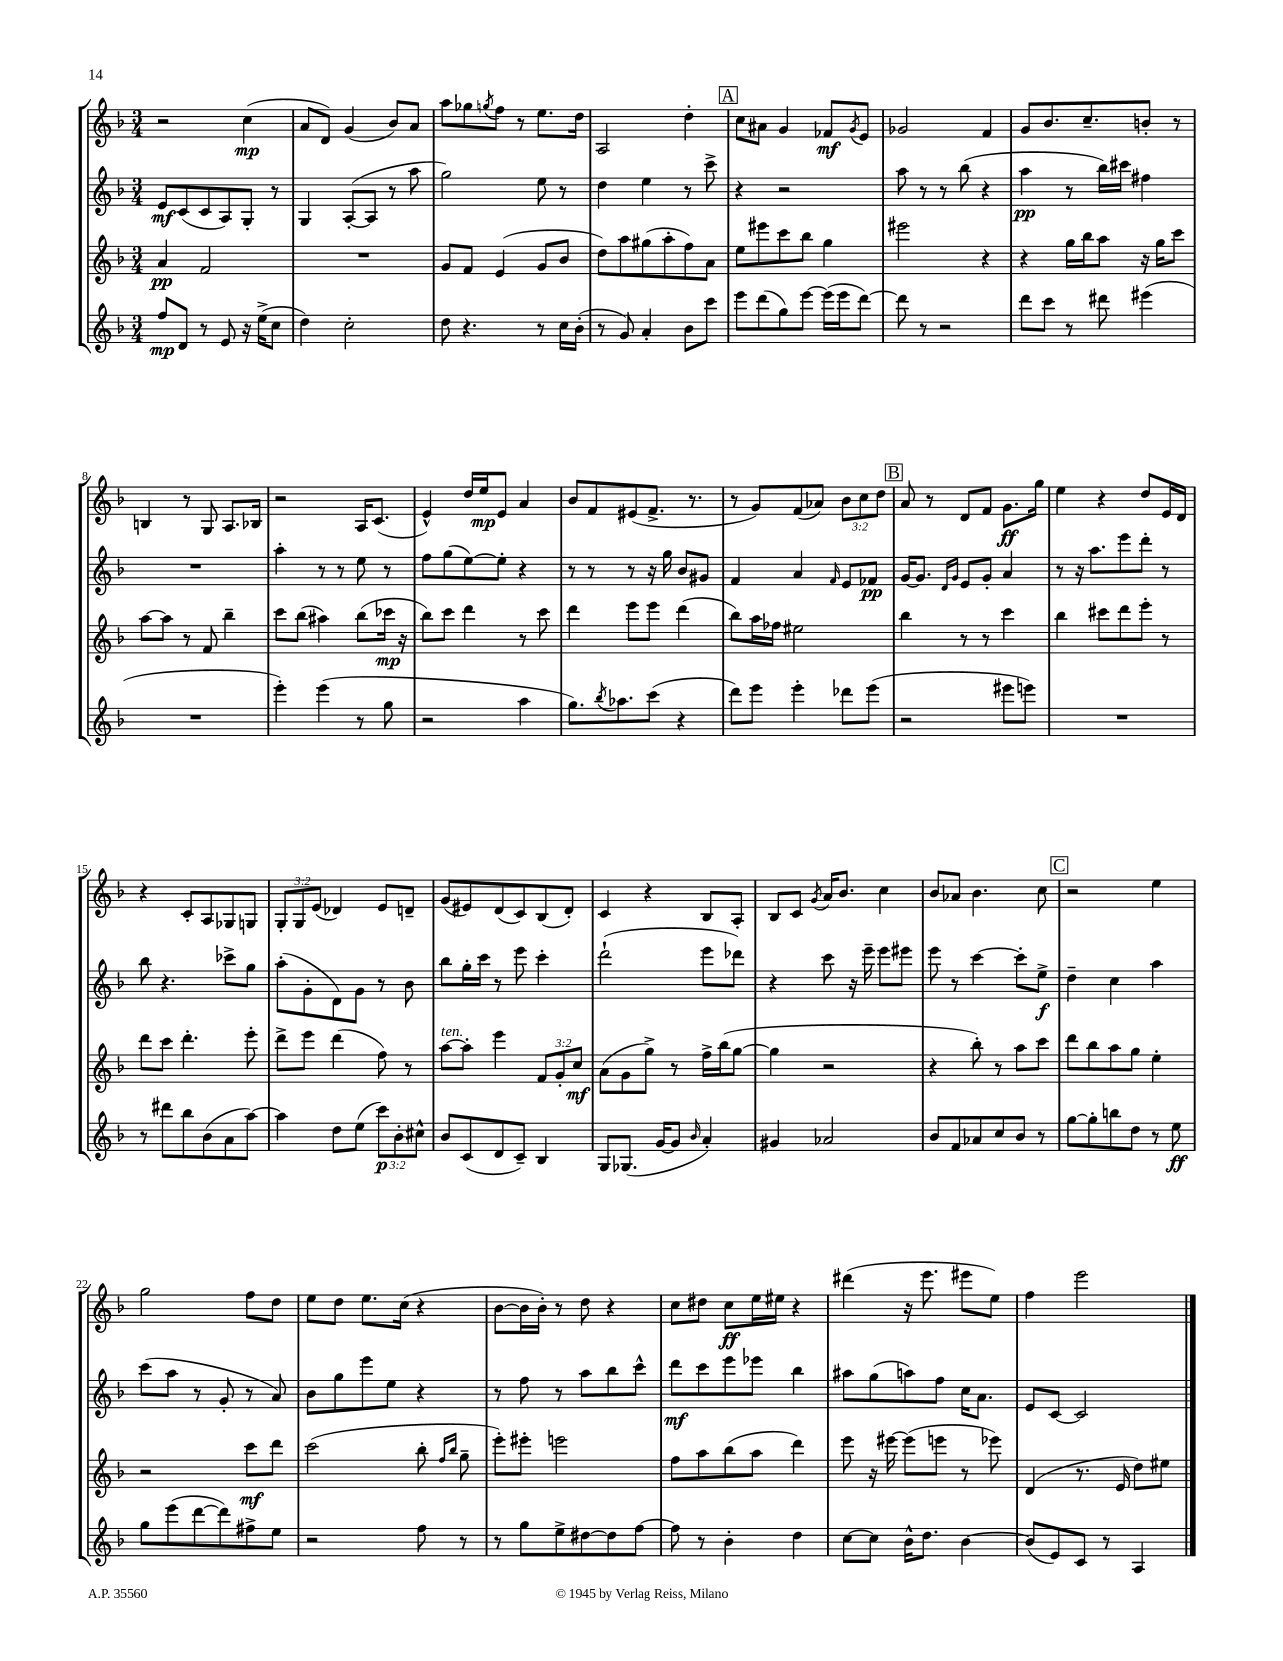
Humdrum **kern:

**kern	**dynam	**kern	**dynam	**kern	**dynam	**kern	**dynam
*part4	*part4	*part3	*part3	*part2	*part2	*part1	*part1
*staff4	*staff4	*staff3	*staff3	*staff2	*staff2	*staff1	*staff1
*clefG2	*	*clefG2	*	*clefG2	*	*clefG2	*
*k[b-]	*	*k[b-]	*	*k[b-]	*	*k[b-]	*
*M3/4	*	*M3/4	*	*M3/4	*	*M3/4	*
=1	=1	=1	=1	=1	=1	=1	=1
8ff/L	mp	4a/	pp	8e/L	mf	2r	.
8d/J	.	.	.	(8c/	.	.	.
8r	.	2f/	.	8c/	.	.	.
8e/	.	.	.	8A/)	.	.	.
16r	.	.	.	8G'/J	.	(4cc\	mp
(16ee^\KL	.	.	.	.	.	.	.
8cc\J	.	.	.	8r	.	.	.
=2	=2	=2	=2	=2	=2	=2	=2
4dd\)	.	2.r	.	4G/	.	8a/L	.
.	.	.	.	.	.	8d/J)	.
2cc'\	.	.	.	([8A'/L	.	(4g/	.
.	.	.	.	8A/J]	.	.	.
.	.	.	.	8r	.	8b-/L)	.
.	.	.	.	8aa\	.	8a/J	.
=3	=3	=3	=3	=3	=3	=3	=3
8dd\	.	8g/L	.	2gg\)	.	8aa\L	.
4.r	.	8f/J	.	.	.	8gg-X\	.
.	.	.	.	.	.	8qggn/	.
.	.	(4e/	.	.	.	8ff\J	.
.	.	.	.	.	.	8r	.
8r	.	8g/L	.	8ee\	.	8.ee\L	.
16cc\LL	.	8b-/J	.	8r	.	.	.
(16b-'\JJ	.	.	.	.	.	16dd\Jk	.
=4	=4	=4	=4	=4	=4	=4	=4
8r	.	8dd\L)	.	4dd\	.	2A/	.
8g/)	.	8aa\	.	.	.	.	.
4a'/	.	(8gg#X\	.	4ee\	.	.	.
.	.	8aa'\	.	.	.	.	.
8b-\L	.	8ff\)	.	8r	.	4dd'\	.
8ccc\J	.	8a\J	.	8ccc^\	.	.	.
!!LO:REH:place=s1:t=A
=5	=5	=5	=5	=5	=5	=5	=5
8eee\L	.	8ee\L	.	4r	.	8cc\L	.
(8ddd\	.	8eee#X\	.	.	.	8a#X\J	.
8gg\)	.	8ccc\	.	2r	.	4g/	.
[8eee\J	.	8bb-\J	.	.	.	.	.
(16eee\LL]	.	4gg\	.	.	.	8f-X/L	mf
16eee\J	.	.	.	.	.	.	.
.	.	.	.	.	.	8qg/	.
[8ddd\J)	.	.	.	.	.	8e/J	.
=6	=6	=6	=6	=6	=6	=6	=6
8ddd\]	.	2eee#X\	.	8aa\	.	2g-X/	.
8r	.	.	.	8r	.	.	.
2r	.	.	.	8r	.	.	.
.	.	.	.	(8bb-\	.	.	.
.	.	4r	.	4r	.	4f/	.
=7	=7	=7	=7	=7	=7	=7	=7
8ddd\L	.	4r	.	4aa\	pp	8g/L	.
8ccc\J	.	.	.	.	.	8.b-/	.
8r	.	16gg\LL	.	8r	.	.	.
.	.	16bb-\J	.	.	.	8.cc~/	.
8ddd#X\	.	8aa\J	.	16bb-\LL)	.	.	.
.	.	.	.	16ccc#X\JJ	.	.	.
(4eee#X\	.	16r	.	4ff#X\	.	8bn'/J	.
.	.	16gg\KL	.	.	.	.	.
.	.	8ccc\J	.	.	.	8r	.
!!LO:LB:g=z
=8	=8	=8	=8	=8	=8	=8	=8
2.r	.	[8aa\L	.	2.r	.	4Bn/	.
.	.	8aa\J]	.	.	.	.	.
.	.	8r	.	.	.	8r	.
.	.	8f/	.	.	.	8G/	.
.	.	4bb-~\	.	.	.	8.A/L	.
.	.	.	.	.	.	16B-X/Jk	.
=9	=9	=9	=9	=9	=9	=9	=9
4eee'\)	.	8ccc\L	.	4aa'\	.	2r	.
.	.	(8bb-\J	.	.	.	.	.
(4eee\	.	4aa#X\)	.	8r	.	.	.
.	.	.	.	8r	.	.	.
8r	.	(8bb-\L	.	8ee\	.	16A/KL	.
.	.	.	.	.	.	(8.c/J	.
8gg\	.	16ccc-X\Jk	mp	8r	.	.	.
.	.	16r	.	.	.	.	.
=10	=10	=10	=10	=10	=10	=10	=10
2r	.	8bb-\L)	.	8ff\L	.	4e^^/)	.
.	.	8ccc\J	.	(8gg\	.	.	.
.	.	4ddd\	.	[8ee\)	.	16dd/LL	.
.	.	.	.	.	.	16ee/J	mp
.	.	.	.	8ee'\J]	.	8e/J	.
4aa\	.	8r	.	4r	.	4a/	.
.	.	8ccc\	.	.	.	.	.
=11	=11	=11	=11	=11	=11	=11	=11
8.gg\L)	.	4ddd\	.	8r	.	8b-/L	.
.	.	.	.	8r	.	8f/	.
8qbb-/	.	.	.	.	.	.	.
8.aa-X\	.	.	.	.	.	.	.
.	.	8eee\L	.	8r	.	(8e#X/	.
(8ccc\J	.	8eee\J	.	16r	.	8.f^/J	.
.	.	.	.	16gg\	.	.	.
4r	.	(4ddd\	.	8b-/L	.	.	.
.	.	.	.	.	.	8.r	.
.	.	.	.	8g#X/J	.	.	.
=12	=12	=12	=12	=12	=12	=12	=12
8ddd\L)	.	8bb-\L)	.	4f/	.	8r	.
8eee\J	.	16aa\L	.	.	.	8g/L)	.
.	.	16ff-X\JJ	.	.	.	.	.
4eee'\	.	2ee#X\	.	4a/	.	(8f/	.
.	.	.	.	.	.	8a-X/J)	.
.	.	.	.	16qqf/	.	.	.
8ddd-X\L	.	.	.	8e/L	.	12b-\L	.
.	.	.	.	.	.	12cc\	.
(8eee\J	.	.	.	8f-X/J	pp	.	.
.	.	.	.	.	.	12dd\J	.
!!LO:REH:place=s1:t=B
=13	=13	=13	=13	=13	=13	=13	=13
2r	.	4bb-\	.	[16g/KL	.	8a/	.
.	.	.	.	8.g/J]	.	.	.
.	.	.	.	.	.	8r	.
.	.	.	.	16qqd/LL	.	.	.
.	.	.	.	16qqg/JJ	.	.	.
.	.	8r	.	8e/L	.	8d/L	.
.	.	8r	.	8g'/J	.	8f/J	.
8eee#X\L	.	4ccc\	.	4a/	.	8.g\L	ff
8eeen\J)	.	.	.	.	.	.	.
.	.	.	.	.	.	16gg\Jk	.
=14	=14	=14	=14	=14	=14	=14	=14
2.r	.	4bb-\	.	8r	.	4ee\	.
.	.	.	.	16r	.	.	.
.	.	.	.	8.aa\L	.	.	.
.	.	8ccc#X\L	.	.	.	4r	.
.	.	8ddd\	.	8eee\	.	.	.
.	.	8eee'\J	.	8ddd'\J	.	8dd/L	.
.	.	8r	.	8r	.	16e/L	.
.	.	.	.	.	.	16d/JJ	.
!!LO:LB:g=z
=15	=15	=15	=15	=15	=15	=15	=15
8r	.	8ddd\L	.	8bb-\	.	4r	.
8ddd#X\L	.	8ccc\J	.	4.r	.	.	.
8bb-\	.	4.ddd'\	.	.	.	8c'/L	.
(8b-\	.	.	.	.	.	8A/	.
8a\	.	.	.	8ccc-X^\L	.	8G-X/	.
[8aa\J)	.	8eee'\	.	8gg\J	.	8Gn/J	.
=16	=16	=16	=16	=16	=16	=16	=16
4aa\]	.	8ddd^\L	.	(8aa'\L	.	12G'/L	.
.	.	.	.	.	.	12G/	.
.	.	8eee\J	.	8g'\	.	.	.
.	.	.	.	.	.	(12e/J	.
8dd\L	.	(4ddd\	.	8d\)	.	4d-X/)	.
(8ee\J	.	.	.	8g\J	.	.	.
12ccc\L)	p	8ff\)	.	8r	.	8e/L	.
12b-'\	.	.	.	.	.	.	.
.	.	8r	.	8b-\	.	8dn~/J	.
12cc#X^^\J	.	.	.	.	.	.	.
=17	=17	=17	=17	=17	=17	=17	=17
!	!	!LO:TX:a:i:t=ten.	!	!	!	!	!
8b-/L	.	[8aa\L	.	8bb-\L	.	(8g/L	.
(8c/	.	8aa'\J]	.	16gg'\L	.	8e#X/)	.
.	.	.	.	16ccc\JJ	.	.	.
8d/	.	4eee\	.	8r	.	(8d/	.
8c~/J)	.	.	.	8eee\	.	8c/)	.
4B-/	.	12f/L	.	4ccc'\	.	(8B-/	.
.	.	12g'/	.	.	.	.	.
.	.	.	.	.	.	8d'/J)	.
.	.	12cc/J	mf	.	.	.	.
=18	=18	=18	=18	=18	=18	=18	=18
8G/L	.	(8a\L	.	(2ddd`\	.	4c/	.
(8.G-X/J	.	8g\	.	.	.	.	.
.	.	8gg^\J)	.	.	.	4r	.
[16g/KL	.	.	.	.	.	.	.
8g/J]	.	8r	.	.	.	.	.
16qqb-/	.	.	.	.	.	.	.
4a'/)	.	16ff^\LL	.	8eee\L	.	8B-/L	.
.	.	(16bb-\J	.	.	.	.	.
.	.	[8gg\J	.	8ddd-X\J)	.	8A'/J	.
=19	=19	=19	=19	=19	=19	=19	=19
4g#X/	.	4gg\]	.	4r	.	8B-/L	.
.	.	.	.	.	.	8c/J	.
.	.	.	.	.	.	8qg/	.
2a-X/	.	2r	.	8ccc\	.	16a/KL	.
.	.	.	.	.	.	8.b-/J	.
.	.	.	.	16r	.	.	.
.	.	.	.	16eee~\	.	.	.
.	.	.	.	8eee\L	.	4cc\	.
.	.	.	.	8eee#X\J	.	.	.
=20	=20	=20	=20	=20	=20	=20	=20
8b-/L	.	4r	.	8eee\	.	8b-/L	.
8f/	.	.	.	8r	.	8a-X/J	.
8a-X/	.	8bb-'\)	.	[4ccc\	.	4.b-\	.
8cc/	.	8r	.	.	.	.	.
8b-/J	.	8aa\L	.	8ccc'\L]	.	.	.
8r	.	8ccc\J	.	8ee^\J	f	8cc\	.
!!LO:REH:place=s1:t=C
=21	=21	=21	=21	=21	=21	=21	=21
[8gg\L	.	8ddd\L	.	4dd~\	.	2r	.
8gg'\]	.	8bb-\	.	.	.	.	.
8bbn\	.	8aa\	.	4cc\	.	.	.
8dd\J	.	8gg\J	.	.	.	.	.
8r	.	4ee'\	.	4aa\	.	4ee\	.
8ee\	ff	.	.	.	.	.	.
!!LO:LB:g=z
=22	=22	=22	=22	=22	=22	=22	=22
8gg\L	.	2r	.	(8ccc\L	.	2gg\	.
(8eee\	.	.	.	8aa\J	.	.	.
[8ddd\	.	.	.	8r	.	.	.
8ddd\])	.	.	.	8g'/	.	.	.
8ff#X^\	.	8ccc\L	mf	8r	.	8ff\L	.
8ee\J	.	8ddd\J	.	8a/)	.	8dd\J	.
=23	=23	=23	=23	=23	=23	=23	=23
2r	.	(2ccc\	.	8b-\L	.	8ee\L	.
.	.	.	.	8gg\	.	8dd\J	.
.	.	.	.	8eee\	.	8.ee\L	.
.	.	.	.	8ee\J	.	.	.
.	.	.	.	.	.	(16cc\Jk	.
8ff\	.	8bb-'\	.	4r	.	4r	.
.	.	16qqff/LL	.	.	.	.	.
.	.	16qqbb-/JJ	.	.	.	.	.
8r	.	8gg~\	.	.	.	.	.
=24	=24	=24	=24	=24	=24	=24	=24
8r	.	8eee'\L)	.	8r	.	[8b-\L	.
8gg\L	.	8eee#X'\J	.	8ff\	.	16b-\L]	.
.	.	.	.	.	.	16b-'\JJ)	.
8ee^\	.	2eeen\	.	8r	.	8r	.
[8dd#X\	.	.	.	8aa\L	.	8dd\	.
8dd#\]	.	.	.	8bb-\	.	4r	.
[8ff\J	.	.	.	8ccc^^\J	.	.	.
=25	=25	=25	=25	=25	=25	=25	=25
8ff\]	.	8ff\L	.	8ddd\L	mf	8cc\L	.
8r	.	8aa\	.	8ccc\	.	8dd#X\J	.
4b-'\	.	(8bb-\	.	8eee\	.	8cc\L	ff
.	.	8aa\J	.	8eee-X\J	.	16ee\L	.
.	.	.	.	.	.	16ee#X\JJ	.
4dd\	.	4ddd\)	.	4bb-\	.	4r	.
=26	=26	=26	=26	=26	=26	=26	=26
[8cc\L	.	8eee\	.	8aa#X\L	.	(4ddd#X\	.
8cc\J]	.	16r	.	(8gg\	.	.	.
.	.	[16eee#X\	.	.	.	.	.
16b-^^\KL	.	(8eee#\L]	.	8aan\)	.	16r	.
8.dd\J	.	.	.	.	.	8.eee\	.
.	.	8eeen\J	.	8ff\J	.	.	.
[4b-\	.	8r	.	16cc\KL	.	8eee#X\L	.
.	.	.	.	8.a\J	.	.	.
.	.	8eee-X\)	.	.	.	8ee\J)	.
=27	=27	=27	=27	=27	=27	=27	=27
(8b-/L]	.	(4d/	.	8e/L	.	4ff\	.
8e/)	.	.	.	[8c/J	.	.	.
8c/J	.	8.r	.	2c/]	.	2eee\	.
8r	.	.	.	.	.	.	.
.	.	16e/	.	.	.	.	.
4A/	.	8dd\L)	.	.	.	.	.
.	.	8ee#X\J	.	.	.	.	.
==	==	==	==	==	==	==	==
*-	*-	*-	*-	*-	*-	*-	*-
